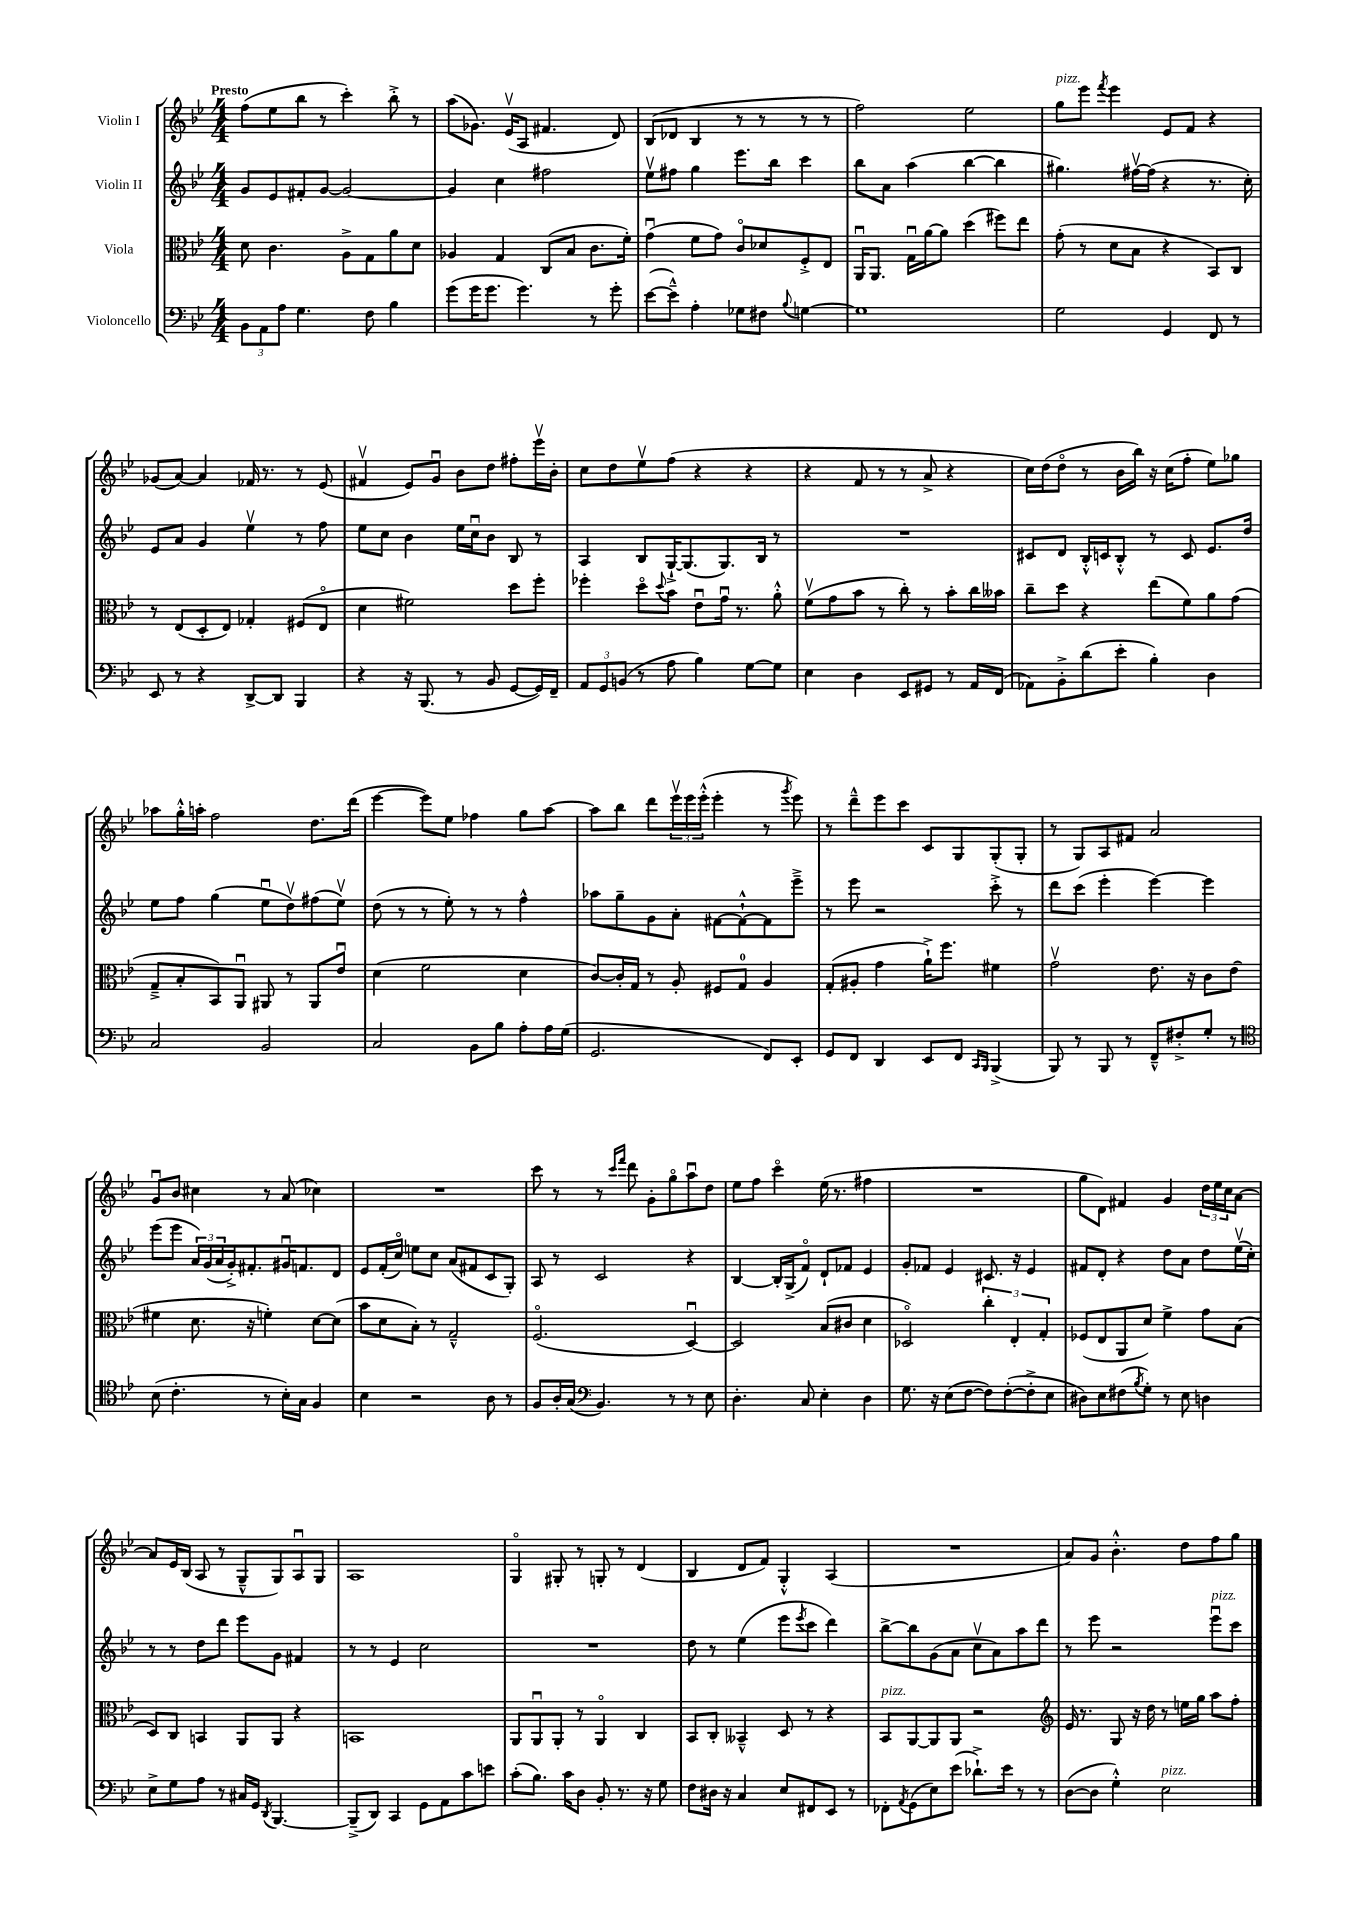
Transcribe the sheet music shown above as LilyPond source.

<<
\new StaffGroup <<
\new Staff = "s0" \with { instrumentName = "Violin I" } {
    \clef treble \key bes \major \numericTimeSignature \time 4/4 \tempo "Presto"
    f''8( ees''8 bes''8 r8 c'''4-.) bes''8-.-> r8 |
    a''8( ges'8.) ees'16\upbow( a8 fis'4. d'8) |
    bes8( des'8 bes4 r8 r8 r8 r8 |
    f''2) ees''2 |
    g''8^\markup { \italic "pizz." } ees'''8 \acciaccatura { f'''8 } ees'''4 ees'8 f'8 r4 |
    ges'8( a'8~) a'4 fes'16 r8. r8 ees'8( |
    fis'4\upbow ees'8) g'8\downbow bes'8 d''8 fis''8-. ees'''16\upbow bes'16-. |
    c''8 d''8 ees''8\upbow f''8( r4 r4 |
    r4 f'8 r8 r8 a'8-> r4 |
    c''16) d''16( d''8\flageolet r8 bes'16 bes''16) r16 c''16( f''8-. ees''8) ges''8 |
    aes''8 g''16-.-^ a''16-. f''2 d''8. d'''16( |
    ees'''4~ ees'''8) ees''8 fes''4 g''8 a''8~ |
    a''8 bes''8 d'''8 \tuplet 3/2 { ees'''16\upbow ees'''16 ees'''16-.-^( } ees'''4-. r8 \acciaccatura { g'''8 } ees'''8) |
    r8 d'''8---^ ees'''8 c'''8 c'8 g8 g8-.( g8-. |
    r8 g8) a8 fis'8 a'2 |
    g'8\downbow bes'8 cis''4 r8 a'8( ces''4) |
    R1 |
    c'''8 r8 r8 \grace { c'''16 f'''16 } d'''8 g'8-. g''8\flageolet a''8\downbow d''8 |
    ees''8 f''8 c'''4\flageolet ees''16( r8. fis''4 |
    R1 |
    g''8 d'8) fis'4 g'4 \tuplet 3/2 { d''16 ees''16 c''16 } a'8~ |
    a'8 ees'16 bes16( a8 r8 g8---^ g8) a8\downbow g8 |
    a1 |
    g4\flageolet gis8-. r8 g8-. r8 d'4( |
    bes4 d'8 f'8) g4-.-^ a4( |
    R1 |
    a'8) g'8 bes'4.-.-^ d''8 f''8 g''8 \bar "|." |
}
\new Staff = "s1" \with { instrumentName = "Violin II" } {
    \clef treble \key bes \major \numericTimeSignature \time 4/4
    g'8 ees'8 fis'8-. g'8~ g'2~ |
    g'4 c''4 fis''2 |
    ees''8\upbow fis''8 g''4 ees'''8. bes''16 c'''4 |
    bes''8 a'8 a''4( bes''4~ bes''4 |
    gis''4.) fis''16~\upbow fis''16( r4 r8. c''16-.) |
    ees'8 a'8 g'4 ees''4\upbow r8 f''8 |
    ees''8 c''8 bes'4 ees''16 c''16\downbow bes'8 bes8 r8 |
    a4 bes8 g16~-!-> g8.( g8.) bes16 r8 |
    R1 |
    cis'8 d'8 bes16-.-^ c'16 bes8-.-^ r8 c'8 ees'8. d''16 |
    ees''8 f''8 g''4( ees''8\downbow d''8\upbow) fis''8( ees''8\upbow) |
    d''8( r8 r8 ees''8-.) r8 r8 f''4-^ |
    aes''8 g''8-- g'8 a'8-. fis'8~ fis'8~-!-^ fis'8 ees'''8---> |
    r8 ees'''8 r2 c'''8-.-> r8 |
    d'''8 c'''8( ees'''4-. ees'''4~) ees'''4 |
    ees'''8( ees'''8 \tuplet 3/2 { a'16) g'16( a'16 } g'16-.->) fis'8.-. gis'16\downbow f'8. d'8 |
    ees'8 f'16-.( c''16\flageolet) e''8 c''8 a'8( fis'8 c'8 g8-.) |
    a8 r8 c'2 r4 |
    bes4~ bes16-. g16->( f'8\flageolet) d'8-! fes'8 ees'4 |
    g'8-. fes'8 ees'4 cis'8. r16 ees'4 |
    fis'8 d'8-. r4 d''8 a'8 d''8 ees''16\upbow( c''16-.) |
    r8 r8 d''8 d'''8 ees'''8 g'8 fis'4 |
    r8 r8 ees'4 c''2 |
    R1 |
    d''8 r8 ees''4( ees'''8 \acciaccatura { ees'''8 } c'''8 d'''4) |
    bes''8~-> bes''8 g'8( a'8 c''8\upbow a'8) a''8 d'''8 |
    r8 ees'''8 r2 ees'''8\downbow^\markup { \italic "pizz." } c'''8 \bar "|." |
}
\new Staff = "s2" \with { instrumentName = "Viola" } {
    \clef alto \key bes \major \numericTimeSignature \time 4/4
    d'8 c'4. a8-> g8 a'8 d'8 |
    aes4 g4 c8( bes8 c'8. f'16-.) |
    g'4\downbow( f'8 g'8) c'8\flageolet des'8 f8-.-> ees8 |
    a,16\downbow a,8. g16\downbow a'16~ a'8 d''4( fis''8) ees''8 |
    g'8-.( r8 d'8 bes8 r4 bes,8) c8 |
    r8 ees8( d8-. ees8) ges4-. fis8( ees8\flageolet |
    d'4 fis'2) d''8 f''8-. |
    fes''4-. d''8\flageolet \appoggiatura { d''8 } bes'8 ees'8\downbow g'16\downbow r8. a'8-.-^ |
    f'8\upbow( g'8 bes'8 r8 c''8-.) r8 bes'8-. c''16 beses'16 |
    c''8-- d''8 r4 ees''8( f'8) a'8 g'8( |
    g8---> bes8-. bes,8) a,8\downbow ais,8 r8 ais,8 ees'8\downbow |
    d'4( f'2 d'4 |
    c'8~) c'16-. g16 r8 a8-. fis8 g8-0 a4 |
    g8-.( ais8-. g'4 a'16-!->) f''8. fis'4 |
    g'2\upbow ees'8. r16 c'8 ees'8( |
    fis'4 d'8. r16 f'4-.) d'8~ d'8( |
    bes'8 d'8 bes8-.) r8 g2---^ |
    f2.\flageolet( d4~\downbow) |
    d2 bes8( cis'8 d'4 |
    des2\flageolet) \tuplet 3/2 { c''4-. ees4-. g4-. } |
    fes8( ees8 a,8 d'8) f'4-> g'8 bes8( |
    d8) c8 b,4 a,8 a,8 r4 |
    b,1 |
    a,8 a,8\downbow a,8-. r8 a,4\flageolet c4 |
    bes,8 c8-. beses,4---^ d8 r8 r4 |
    bes,8^\markup { \italic "pizz." } a,8~ a,8 a,8 r2 |
    \clef treble ees'16 r8. g8 r16 d''16 r8 e''16 g''16 a''8 f''8-. \bar "|." |
}
\new Staff = "s3" \with { instrumentName = "Violoncello" } {
    \clef bass \key bes \major \numericTimeSignature \time 4/4
    \tuplet 3/2 { bes,8 a,8 a8 } g4. f8 bes4 |
    g'8( g'16 g'8. g'4.) r8 g'8-. |
    ees'8~( ees'8---^) a4-. ges8 fis8 \appoggiatura { bes8 } g4~ |
    g1 |
    g2 g,4 f,8 r8 |
    ees,8 r8 r4 d,8~-> d,8 bes,,4 |
    r4 r16 bes,,8.( r8 bes,8 g,8~ g,16) f,16-- |
    \tuplet 3/2 { a,8 g,8 b,8( } r8 a8 bes4) g8~ g8 |
    ees4 d4 ees,8 gis,8 r8 a,16 f,16( |
    aes,8) bes,8-.-> d'8( ees'8-. bes4-.) d4 |
    c2 bes,2 |
    c2 bes,8 bes8 a8-. a16 g16( |
    g,2. f,8) ees,8-. |
    g,8 f,8 d,4 ees,8 f,8 \grace { c,16 bes,,16 } bes,,4->( |
    bes,,8) r8 bes,,8 r8 f,8---^ fis8-.-> g8-. r8 |
    \clef tenor bes8( c'4.-. r8 bes16-.) g16 f4 |
    bes4 r2 a8 r8 |
    f8 a16-. g16( \clef bass bes,4.) r8 r8 ees8 |
    d4.-. c8 ees4-. d4 |
    g8. r16 ees8( f8~ f8) f8~-.( f8-.-> ees8 |
    dis8) ees8 fis8( \acciaccatura { bes8 } g8-.) r8 ees8 d4 |
    ees8-> g8 a8 r8 cis16 g,16 \acciaccatura { d,8 } bes,,4.~ |
    bes,,8--->( d,8) c,4 g,8 a,8 c'8 e'8 |
    c'8-.( bes8.) c'16 d8 bes,8-. r8. r16 g8 |
    f8 dis16 r16 c4 ees8 fis,8 ees,8 r8 |
    fes,8-. \acciaccatura { a,8 } g,8( ees8) ees'8( des'8.-!->) ees'16 r8 r8 |
    d8~( d8 g4-.-^) ees2^\markup { \italic "pizz." } \bar "|." |
}
>>
>>
\layout { \context { \Score \remove "Bar_number_engraver" } }
